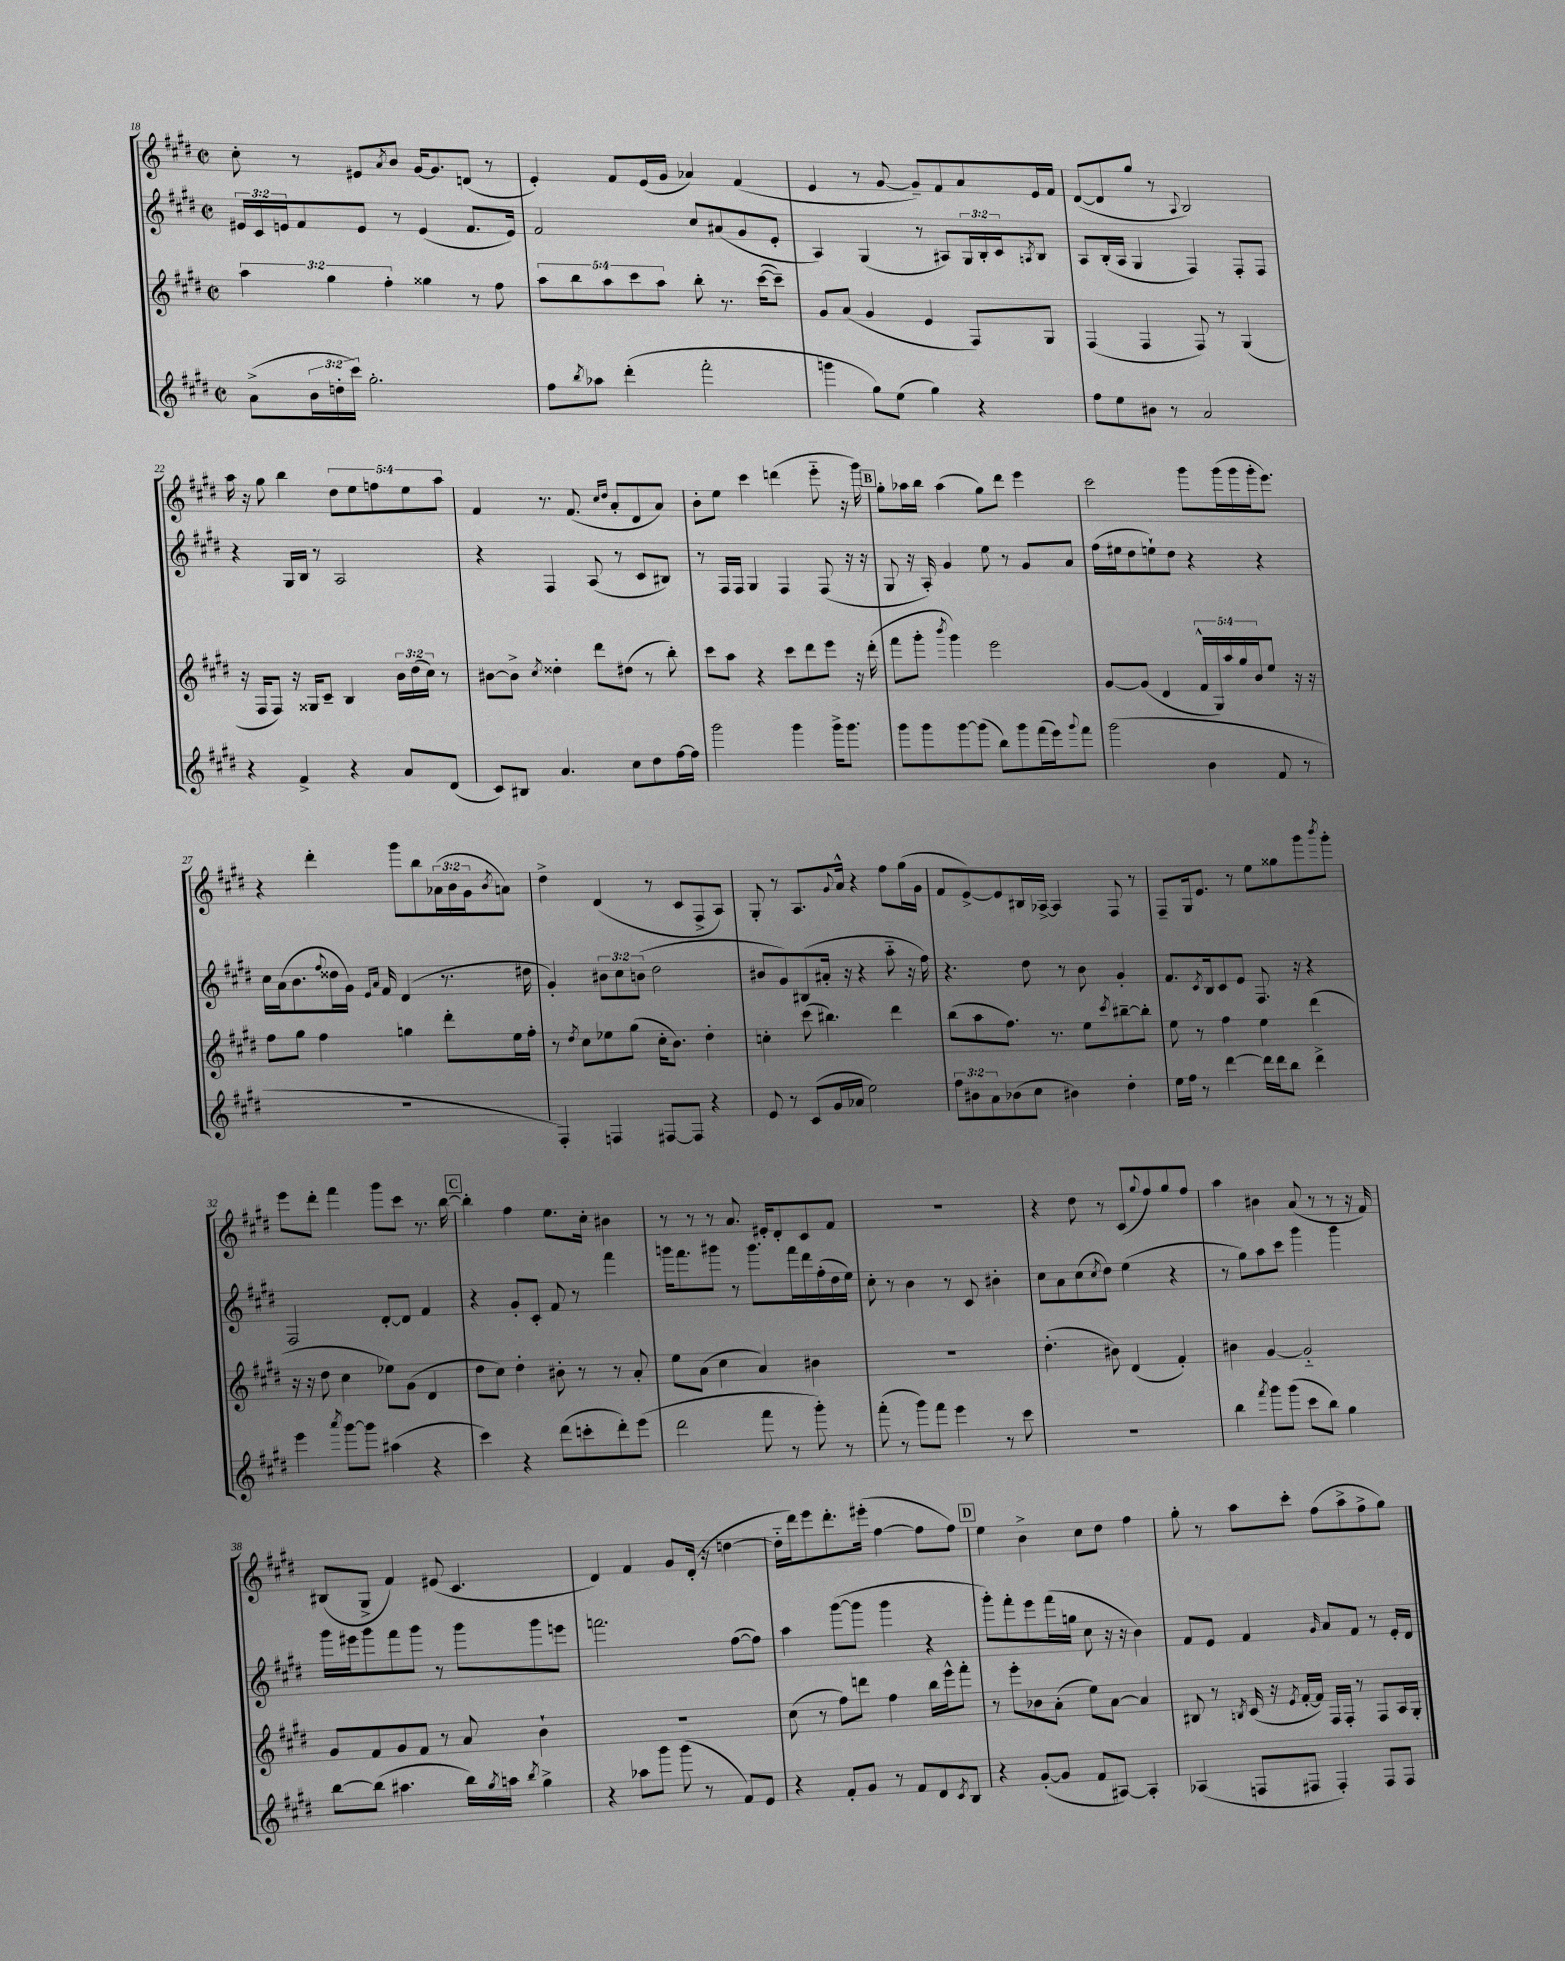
<<
\new StaffGroup <<
\new Staff = "s0" {
    \clef treble \key e \major \defaultTimeSignature \time 2/2 \override Staff.TupletNumber.text = #tuplet-number::calc-fraction-text
    cis''8-. r8 eis'8 \acciaccatura { a'8 } b'8 gis'16~ gis'8. d'8( r8 |
    e'4-.) fis'8 e'16( gis'16 aes'4) fis'4( |
    e'4 r8 gis'8~ gis'8--) fis'8 a'8 e'16 fis'16 |
    dis'8~( dis'8 gis''8 r8 \appoggiatura { a8 } b2) |
    a''16 r16 gis''8 b''4 \tuplet 5/4 { dis''8 e''8 f''8 e''8 a''8 } |
    fis'4 r8. fis'8.( \grace { cis''16 dis''16 } a'8-. dis'8 a'8) |
    b'8-. e''8 cis'''4 d'''4( e'''8-_ r16 gis'''16) |
    \mark \markup { \box "B" } gis''8-. aes''16 b''16 aes''4( gis''8) dis'''8 e'''4 |
    cis'''2 gis'''8 gis'''16( gis'''16 gis'''16-. e'''8.) |
    r4 dis'''4-. gis'''8 b''8 \tuplet 3/2 { aes'16( b'16 gis'16 } \acciaccatura { b'8 } a'8) |
    dis''4-> dis'4( r8 cis'8 fis8-> a8) |
    gis8-. r8 a8. \appoggiatura { gis'8 } a'16-^ r4 fis''8 gis''16( gis'16 |
    fis'8 e'8~->) e'8 bis16 aes16~-> aes4 fis8 r8 |
    fis8-- gis16 e'8. r8 e''8 gisis''8 gis'''8 \acciaccatura { b'''8 } gis'''8-. |
    e'''8 dis'''8-. fis'''4 gis'''8 cis'''8 r8. b''16~ |
    \mark \markup { \box "C" } b''4-. fis''4 e''8. cis''16-. bis'4 |
    r8 r8 r8 a'8. eis'16-. dis'8-. cis'8 fis'8 |
    R1 |
    r4 dis''8 r8 cis'8( \appoggiatura { gis''8 } fis''8) gis''8 fis''8 |
    a''4 bis'4 a'8( r8 r8 r16 fis'16) |
    bis8( gis8-> fis'4) eis'8( cis'4. |
    dis'4) fis'4 gis'8 dis'16-.( r16 d''4~ |
    d''16-_ dis'''16) e'''8 dis'''8.-. eis'''16-.( fis''4~ fis''8 fis''8) |
    \mark \markup { \box "D" } e''4 b'4-> cis''8 dis''8 fis''4 |
    gis''8-. r8 a''8 cis'''8-. fis''8( a''8-> fis''8-> gis''8) \bar "|." |
}
\new Staff = "s1" {
    \clef treble \key e \major \defaultTimeSignature \time 2/2 \override Staff.TupletNumber.text = #tuplet-number::calc-fraction-text
    \tuplet 3/2 { eis'16 cis'16 e'16 } fis'8 e'8 r8 e'4( fis'8. e'16) |
    fis'2 cis''8 ais'8( gis'8 e'8-. |
    a4) gis4( r8 ais8) \tuplet 3/2 { gis16 b16-. cis'16 } \acciaccatura { a8 } b8 |
    a8 b16-.( a16 gis4 fis4) fis8-. fis8 |
    r4 gis16 b16 r8 a2 |
    r4 fis4 a8( r8 cis'8 bis8) |
    r8 fis16 fis16 gis4 fis4 fis8( r16 r16 |
    \mark \markup { \box "B" } gis8 r16 a16-.) gis'4 e''8 r8 gis'8 a'8 |
    fis''16( eis''16 dis''8 e''8-!) dis''8 r4 r4 |
    cis''16 a'16( b'8. \appoggiatura { fis''8 } disis''16 gis'16) \grace { e'16 a'16 } fis'16 dis'4( r8. dis''16 |
    gis'4-.) \tuplet 3/2 { bis'8 cis''8 b'8( } dis''2 |
    bis'8 gis'8) bis8( ais'16-. r16 r4 a''8-_ r16 fis''16) |
    r4. dis''8 r8 b'8 gis'4-. |
    fis'8. \acciaccatura { cis'8 } b16 cis'8 e'8 fis8. r16 r4 |
    fis2 dis'8~-. dis'8 fis'4 |
    \mark \markup { \box "C" } r4 gis'8-. cis'8-. fis'8 r8 fis'''4 |
    g'''16 fis'''8. gis'''8 r8 gis'''8. fis'''16 dis'''16 fis''16-.( dis''16 e''16) |
    cis''8-. r8 b'4 r8 cis'8 bis'4-. |
    cis''8 a'8 cis''8( \acciaccatura { cis''8 } dis''8) e''4( r4 |
    r8 gis''8) a''8 cis'''8 gis'''4 gis'''4 |
    gis'''16 eis'''16 gis'''8 fis'''8 gis'''8 r8 gis'''8 gis'''8 e'''8 |
    f'''2. fis''8~( fis''8) |
    a''4 gis'''8~( gis'''8 gis'''4 r4 |
    \mark \markup { \box "D" } gis'''8-.) fis'''8-. e'''8 fis'''16( g''16 cis''8 r16 r16 b'4) |
    fis'8 e'8 fis'4 \grace { gis'16 } a'8 fis'8 r8 e'16-. dis'16 \bar "|." |
}
\new Staff = "s2" {
    \clef treble \key e \major \defaultTimeSignature \time 2/2 \override Staff.TupletNumber.text = #tuplet-number::calc-fraction-text
    \tuplet 3/2 { a''4 gis''4 fis''4-. } gisis''4 r8 fis''8 |
    \tuplet 5/4 { a''8 b''8 a''8 cis'''8 a''8 } b''8-. r8. cis'''16~( cis'''8--) |
    gis'8 a'8( gis'4 e'4 fis8) gis8 |
    fis4( fis4 fis8) r8 gis4( |
    r16 fis16 fis8) r16 gisis16 cis'8-- b4 \tuplet 3/2 { b'16 dis''16( cis''16) } r8 |
    bis'8~ bis'8-> \acciaccatura { cis''8 } disis''4-. dis'''8 dis''8( r8 b''8-.) |
    cis'''8 a''8 r4 cis'''8 dis'''8 e'''8 r16 dis'''16-.( |
    \mark \markup { \box "B" } fis'''8 gis'''8-. \acciaccatura { b'''8 } gis'''4) e'''2 |
    gis'8~ gis'8( dis'4 \tuplet 5/4 { fis'16-^ gis16) a''16 gis''16 b'16 } e''8 r16 r16 |
    fis''8 gis''8 fis''4 g''4 dis'''8-. e''16 fis''16-. |
    r8 \acciaccatura { dis''8 } cis''8 ees''8 gis''8( cis''16-. b'8.) dis''4-. |
    c''4-. cis'''8( bis''4.) dis'''4 |
    b''8( a''8 fis''8.) r8. e''8 \acciaccatura { cis'''8 } bis''8~-- bis''8-. |
    e''8 r8 fis''4 e''4 dis'''4( |
    r16 r16 dis''8 cis''4 ees''8) gis'8( dis'4 |
    \mark \markup { \box "C" } dis''8 cis''8) dis''4-. bis'8-. r8 r8 a'8-. |
    e''8 a'8( cis''4 a'4) bis'4 |
    R1 |
    dis''4.-.( bis'8) dis'4( fis'4-.) |
    bis'4 gis'4~ gis'2-_ |
    gis'8 fis'8 gis'8 fis'8 r8 a'8 b'4-! |
    R1 |
    cis''8( r8 fis''8) d'''8 fis''4 b''16 e'''16-^ fis'''8-. |
    \mark \markup { \box "D" } r8 e'''8-. bes'8 a'8-.( e''8) a'8~ a'4 |
    bis8 r8 \acciaccatura { b8 } cis'16( r16 \acciaccatura { e'8 } fis'16~-. fis'16) fis16 fis16-. r8 fis8 a16 gis16-. \bar "|." |
}
\new Staff = "s3" {
    \clef treble \key e \major \defaultTimeSignature \time 2/2 \override Staff.TupletNumber.text = #tuplet-number::calc-fraction-text
    a'8->( \tuplet 3/2 { b'16 d''16-. cis'''16) } gis''2.-. |
    fis''8 \acciaccatura { b''8 } aes''8 dis'''4-.( fis'''2-. |
    g'''4 gis''8) e''8( gis''4) r4 |
    fis''8 e''8 bis'8 r8 a'2 |
    r4 fis'4-> r4 a'8 dis'8( |
    cis'8) bis8 a'4. cis''8 dis''8 fis''16~ fis''16 |
    gis'''2 gis'''4 gis'''16-> gis'''8. |
    \mark \markup { \box "B" } gis'''8 gis'''8 gis'''8~ gis'''8( b''8) gis'''8 fis'''16( e'''16) \appoggiatura { gis'''8 } fis'''8 |
    gis'''2( b'4 fis'8 r8 |
    R1 |
    fis4-.) f4 fis8~ fis8 r4 |
    e'8 r8 cis'8( gis'16 aes'16 e''2) |
    \tuplet 3/2 { fis''8 bis'8 a'8 } bes'8( cis''8 bis'4) dis''4-. |
    e''16 fis''16 r8 dis'''4~ dis'''16 dis'''16 b''8 dis'''4-> |
    e'''4 \acciaccatura { a'''8 } gis'''8~ gis'''8 ais''4( r4 |
    \mark \markup { \box "C" } cis'''4) r4 dis'''8( c'''8-. dis'''8-.) e'''8( |
    dis'''2 fis'''8 r8 gis'''8-.) r8 |
    fis'''8-.( r8 gis'''8) fis'''8 e'''4 r8 cis'''8 |
    R1 |
    b''4 \acciaccatura { fis'''8 } gis'''8 gis'''8( cis'''8 b''8) gis''4 |
    b''8~ b''8( ais''4. b''16) \acciaccatura { gis''8 } a''16 \acciaccatura { b''8 } gis''4-> |
    r4 aes''8 gis'''8 gis'''8( r8 fis'8) e'8 |
    r4 fis'8-. gis'8 r8 fis'8 dis'8 \acciaccatura { cis'8 } b8 |
    \mark \markup { \box "D" } r4 gis'8~-.( gis'8 fis'8 ais8~) ais4-. |
    aes4( f8 fis8 fis4-.) fis8 fis8 \bar "|." |
}
>>
>>
\layout { \context { \Score currentBarNumber = #18 } }
